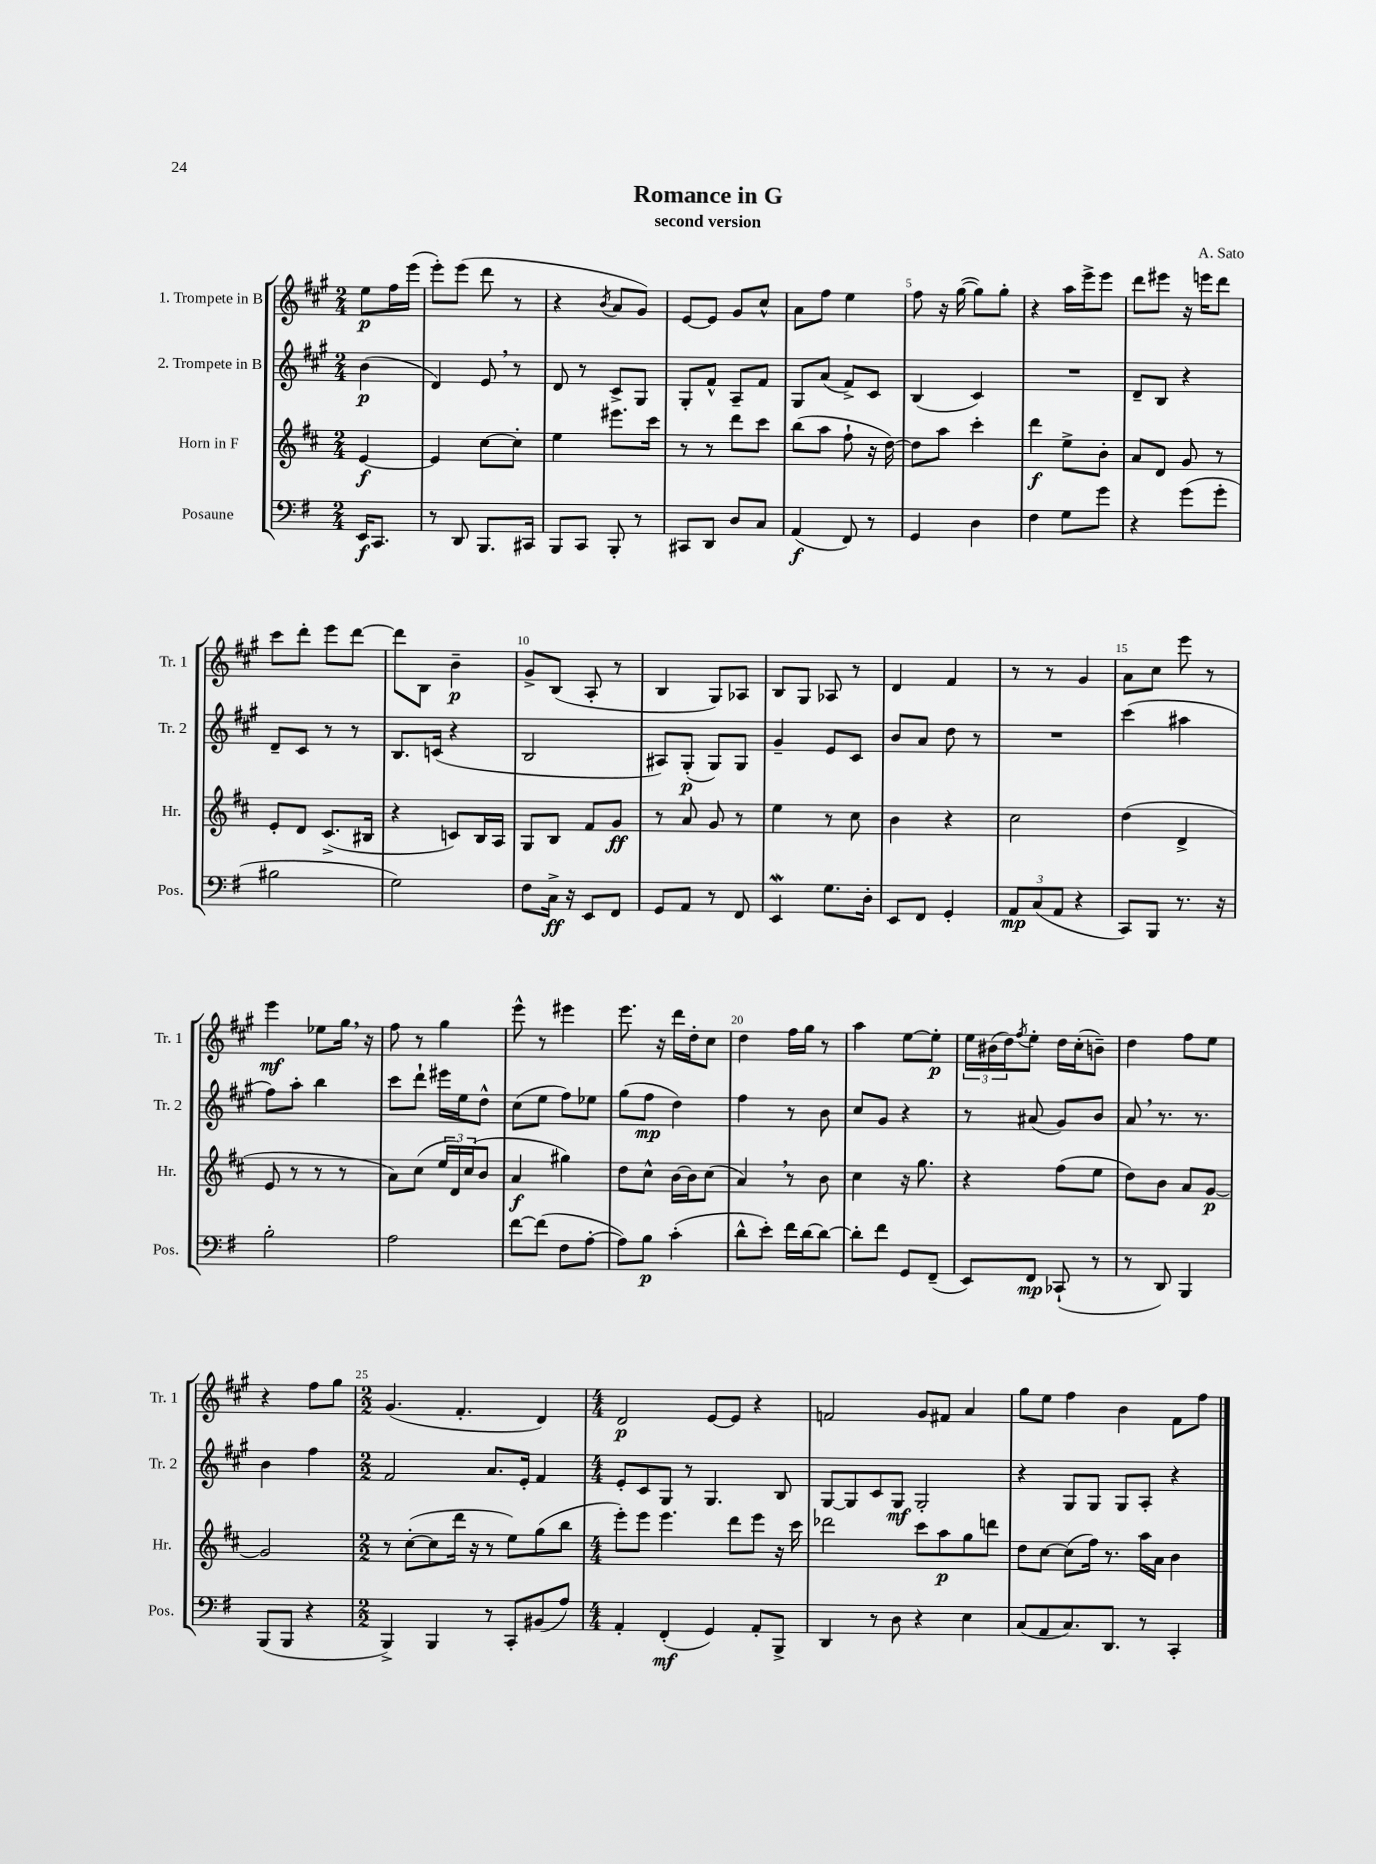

**kern	**dynam	**kern	**dynam	**kern	**dynam	**kern	**dynam
*part4	*part4	*part3	*part3	*part2	*part2	*part1	*part1
*staff4	*staff4	*staff3	*staff3	*staff2	*staff2	*staff1	*staff1
*I"Posaune	*	*I"Horn in F	*	*I"2. Trompete in B	*	*I"1. Trompete in B	*
*I'Pos.	*	*I'Hr.	*	*I'Tr. 2	*	*I'Tr. 1	*
*clefF4	*	*clefG2	*	*clefG2	*	*clefG2	*
*k[f#]	*	*k[f#c#]	*	*k[f#c#g#]	*	*k[f#c#g#]	*
*M2/4	*	*M2/4	*	*M2/4	*	*M2/4	*
=	=	=	=	=	=	=	=
16EE/KL	f	[4e/	f	(4b\	p	8ee\L	p
8.CC/J	.	.	.	.	.	.	.
.	.	.	.	.	.	16ff#\L	.
.	.	.	.	.	.	(16eee\JJ	.
=1	=1	=1	=1	=1	=1	=1	=1
8r	.	4e/]	.	4d/)	.	8eee'\L)	.
8DD/	.	.	.	.	.	(8eee\J	.
8.BBB/L	.	[8cc#\L	.	8e,/	.	8ddd\	.
.	.	8cc#'\J]	.	8r	.	8r	.
16CC#X/Jk	.	.	.	.	.	.	.
=2	=2	=2	=2	=2	=2	=2	=2
8BBB/L	.	4ee\	.	8d/	.	4r	.
8CC/J	.	.	.	8r	.	.	.
.	.	.	.	.	.	8qb/	.
8BBB'/	.	8.eee#X\L	.	8c#^/L	.	8a/L	.
8r	.	.	.	8G#/J	.	8g#/J)	.
.	.	16ccc#\Jk	.	.	.	.	.
=3	=3	=3	=3	=3	=3	=3	=3
8CC#X/L	.	8r	.	8G#'/L	.	[8e/L	.
8DD/J	.	8r	.	8f#^^/J	.	8e/J]	.
8D/L	.	8ddd\L	.	8A~/L	.	8g#/L	.
8C/J	.	8ccc#\J	.	8f#/J	.	8cc#^^/J	.
=4	=4	=4	=4	=4	=4	=4	=4
(4AA/	f	(8bb\L	.	8G#/L	.	8a\L	.
.	.	8aa\J	.	(8a/J	.	8ff#\J	.
8FF#/)	.	8ff#`\	.	8f#^/L)	.	4ee\	.
8r	.	16r	.	8c#/J	.	.	.
.	.	[16dd\)	.	.	.	.	.
=5	=5	=5	=5	=5	=5	=5	=5
4GG/	.	8dd\L]	.	(4B/	.	8ff#\	.
.	.	8aa\J	.	.	.	16r	.
.	.	.	.	.	.	([16gg#\	.
4D\	.	4ccc#'\	.	4c#/)	.	8gg#\L])	.
.	.	.	.	.	.	8gg#'\J	.
=6	=6	=6	=6	=6	=6	=6	=6
4F#\	.	4ddd\	f	2r	.	4r	.
8G\L	.	8ee^\L	.	.	.	16aa\LL	.
.	.	.	.	.	.	16eee^\J	.
8g\J	.	8b'\J	.	.	.	8eee\J	.
=7	=7	=7	=7	=7	=7	=7	=7
4r	.	8a/L	.	8d~/L	.	8ddd\L	.
.	.	8d/J	.	8B/J	.	8eee#X\J	.
(8g\L	.	8g/	.	4r	.	16r	.
.	.	.	.	.	.	16eeen\KL	.
8g'\J	.	8r	.	.	.	8ddd\J	.
!!LO:LB:g=z
=8	=8	=8	=8	=8	=8	=8	=8
2B#X\	.	8e'/L	.	8d~/L	.	8ccc#\L	.
.	.	8d/J	.	8c#/J	.	8ddd'\J	.
.	.	(8.c#^/L	.	8r	.	8eee\L	.
.	.	.	.	8r	.	[8ddd\J	.
.	.	16B#X/Jk	.	.	.	.	.
=9	=9	=9	=9	=9	=9	=9	=9
2G\)	.	4r	.	8.B/L	.	8ddd\L]	.
.	.	.	.	.	.	8B\J	.
.	.	.	.	(16cn/Jk	.	.	.
.	.	8cn/L)	.	4r	.	4b~\	p
.	.	16B/L	.	.	.	.	.
.	.	16A/JJ	.	.	.	.	.
=10	=10	=10	=10	=10	=10	=10	=10
8F#\L	.	8G/L	.	2B/	.	8g#^/L	.
16C^\Jk	ff	8B/J	.	.	.	(8B/J	.
16r	.	.	.	.	.	.	.
8EE/L	.	8f#/L	.	.	.	8A'/	.
8FF#/J	.	8g/J	ff	.	.	8r	.
=11	=11	=11	=11	=11	=11	=11	=11
8GG/L	.	8r	.	8A#X/L)	.	4B/	.
8AA/J	.	8a/	.	(8G#'/J	p	.	.
8r	.	8g/	.	8G#/L)	.	8G#/L)	.
8FF#/	.	8r	.	8G#/J	.	8A-X/J	.
=12	=12	=12	=12	=12	=12	=12	=12
4EEW/	.	4ee\	.	4g#~/	.	8B/L	.
.	.	.	.	.	.	8G#/J	.
8.G\L	.	8r	.	8e/L	.	8A-X/	.
.	.	8cc#\	.	8c#/J	.	8r	.
16D'\Jk	.	.	.	.	.	.	.
=13	=13	=13	=13	=13	=13	=13	=13
8EE/L	.	4b\	.	8b/L	.	4d/	.
8FF#/J	.	.	.	8a/J	.	.	.
4GG'/	.	4r	.	8dd\	.	4f#/	.
.	.	.	.	8r	.	.	.
=14	=14	=14	=14	=14	=14	=14	=14
12AA/L	mp	2cc#\	.	2r	.	8r	.
(12C/	.	.	.	.	.	.	.
.	.	.	.	.	.	8r	.
12AA/J	.	.	.	.	.	.	.
4r	.	.	.	.	.	4g#/	.
=15	=15	=15	=15	=15	=15	=15	=15
8CC/L)	.	(4dd\	.	(4ccc#\	.	8a\L	.
8BBB/J	.	.	.	.	.	8cc#\J	.
8.r	.	4d^/	.	4aa#X\	.	8eee\	.
.	.	.	.	.	.	8r	.
16r	.	.	.	.	.	.	.
!!LO:LB:g=z
=16	=16	=16	=16	=16	=16	=16	=16
2B'\	.	8e/	.	8ff#\L)	.	4eee\	mf
.	.	8r	.	8aa'\J	.	.	.
.	.	8r	.	4bb\	.	8ee-X\L	.
.	.	8r	.	.	.	16gg#,\Jk	.
.	.	.	.	.	.	16r	.
=17	=17	=17	=17	=17	=17	=17	=17
2A\	.	8a\L)	.	8ccc#\L	.	8ff#\	.
.	.	(8cc#\J	.	8ddd`\J	.	8r	.
.	.	24ee/LL	.	16eee#X\LL	.	4gg#\	.
.	.	24d/)	.	.	.	.	.
.	.	.	.	16ee\J	.	.	.
.	.	(24cc#/J	.	.	.	.	.
.	.	8b/J	.	8dd^^\J	.	.	.
=18	=18	=18	=18	=18	=18	=18	=18
[8f#\L	.	4a/	f	(8cc#\L	.	8eee^^\	.
(8f#\J]	.	.	.	8ee\J	.	8r	.
8F#\L	.	4gg#X\)	.	8ff#\L)	.	4eee#X\	.
[8A'\J	.	.	.	8ee-X\J	.	.	.
=19	=19	=19	=19	=19	=19	=19	=19
8A\L])	.	8dd\L	.	(8gg#\L	.	8.eee\	.
8B\J	p	8cc#^^\J	.	8ff#\J	mp	.	.
.	.	.	.	.	.	16r	.
(4c'\	.	[16b\LL	.	4dd\)	.	16ddd\LL	.
.	.	16b\J]	.	.	.	16dd'\J	.
.	.	(8cc#\J	.	.	.	8cc#\J	.
=20	=20	=20	=20	=20	=20	=20	=20
8d^^\L	.	4a,/)	.	4ff#\	.	4dd\	.
8e'\J)	.	.	.	.	.	.	.
16f#\LL	.	8r	.	8r	.	16ff#\LL	.
[16d\J	.	.	.	.	.	16gg#\JJ	.
8d\J_	.	8b\	.	8b\	.	8r	.
=21	=21	=21	=21	=21	=21	=21	=21
8d'\L]	.	4cc#\	.	8cc#/L	.	4aa\	.
8f#\J	.	.	.	8g#/J	.	.	.
8GG/L	.	16r	.	4r	.	[8ee\L	.
.	.	8.gg\	.	.	.	.	.
(8FF#~/J	.	.	.	.	.	8ee'\J]	p
=22	=22	=22	=22	=22	=22	=22	=22
8EE/L)	.	4r	.	8r	.	24ee\LL	.
.	.	.	.	.	.	(24b#X\	.
.	.	.	.	.	.	24dd\J)	.
.	.	.	.	.	.	8qff#/	.
8FF#/J	mp	.	.	(8a#X/	.	8ee'\J	.
(8CC-X`/	.	(8ff#\L	.	8g#/L)	.	16dd\LL	.
.	.	.	.	.	.	(16cc#'\J	.
8r	.	8ee\J	.	8b/J	.	8bn~\J)	.
=23	=23	=23	=23	=23	=23	=23	=23
8r	.	8dd\L)	.	8a,/	.	4dd\	.
8DD/)	.	8b\J	.	8.r	.	.	.
4BBB/	.	8a/L	.	.	.	8ff#\L	.
.	.	.	.	8.r	.	.	.
.	.	[8g/J	p	.	.	8ee\J	.
!!LO:LB:g=z
=24	=24	=24	=24	=24	=24	=24	=24
(8BBB/L	.	2g/]	.	4b\	.	4r	.
8BBB/J	.	.	.	.	.	.	.
4r	.	.	.	4ff#\	.	8ff#\L	.
.	.	.	.	.	.	8gg#\J	.
=25	=25	=25	=25	=25	=25	=25	=25
*M2/2	*	*M2/2	*	*M2/2	*	*M2/2	*
4BBB^/)	.	8r	.	2f#/	.	(4.g#/	.
.	.	([8cc#'\L	.	.	.	.	.
4BBB/	.	8cc#\]	.	.	.	.	.
.	.	16ddd\Jk	.	.	.	4.f#'/	.
.	.	16r	.	.	.	.	.
8r	.	8r	.	8.a/L	.	.	.
8CC'/L	.	8ee\L)	.	.	.	.	.
.	.	.	.	16e'/Jk	.	.	.
(8BB#X/	.	(8gg\	.	4f#/	.	4d/)	.
8A/J)	.	8bb\J	.	.	.	.	.
=26	=26	=26	=26	=26	=26	=26	=26
*M4/4	*	*M4/4	*	*M4/4	*	*M4/4	*
4AA'/	.	8eee'\L)	.	8e'/L	.	2d/	p
.	.	8eee\J	.	8c#/	.	.	.
(4FF#'/	mf	4.eee\	.	8G#/J	.	.	.
.	.	.	.	8r	.	.	.
4GG/)	.	.	.	4.G#/	.	[8e/L	.
.	.	8ddd\L	.	.	.	8e/J]	.
8AA'/L	.	8eee\J	.	.	.	4r	.
8BBB^/J	.	16r	.	8B/	.	.	.
.	.	16ccc#\	.	.	.	.	.
=27	=27	=27	=27	=27	=27	=27	=27
4DD/	.	2ddd-X\	.	[8G#/L	.	2fn/	.
.	.	.	.	8G#/]	.	.	.
8r	.	.	.	8c#/	.	.	.
8D\	.	.	.	8G#/J	mf	.	.
4r	.	8ccc#\L	.	2G#'/	.	8g#/L	.
.	.	8aa\	p	.	.	8f#X/J	.
4E\	.	8gg\	.	.	.	4a/	.
.	.	8dddn\J	.	.	.	.	.
=28	=28	=28	=28	=28	=28	=28	=28
(8C/L	.	8dd\L	.	4r	.	8gg#\L	.
8AA/	.	[8cc#\J	.	.	.	8ee\J	.
8.C/)	.	(8cc#\L]	.	8G#/L	.	4ff#\	.
.	.	16ff#\Jk)	.	8G#/J	.	.	.
8.DD/J	.	8.r	.	.	.	.	.
.	.	.	.	8G#/L	.	4b\	.
8r	.	16aa\LL	.	8A'/J	.	.	.
.	.	16a\JJ	.	.	.	.	.
4CC'/	.	4b\	.	4r	.	8f#\L	.
.	.	.	.	.	.	8ff#\J	.
==	==	==	==	==	==	==	==
*-	*-	*-	*-	*-	*-	*-	*-
